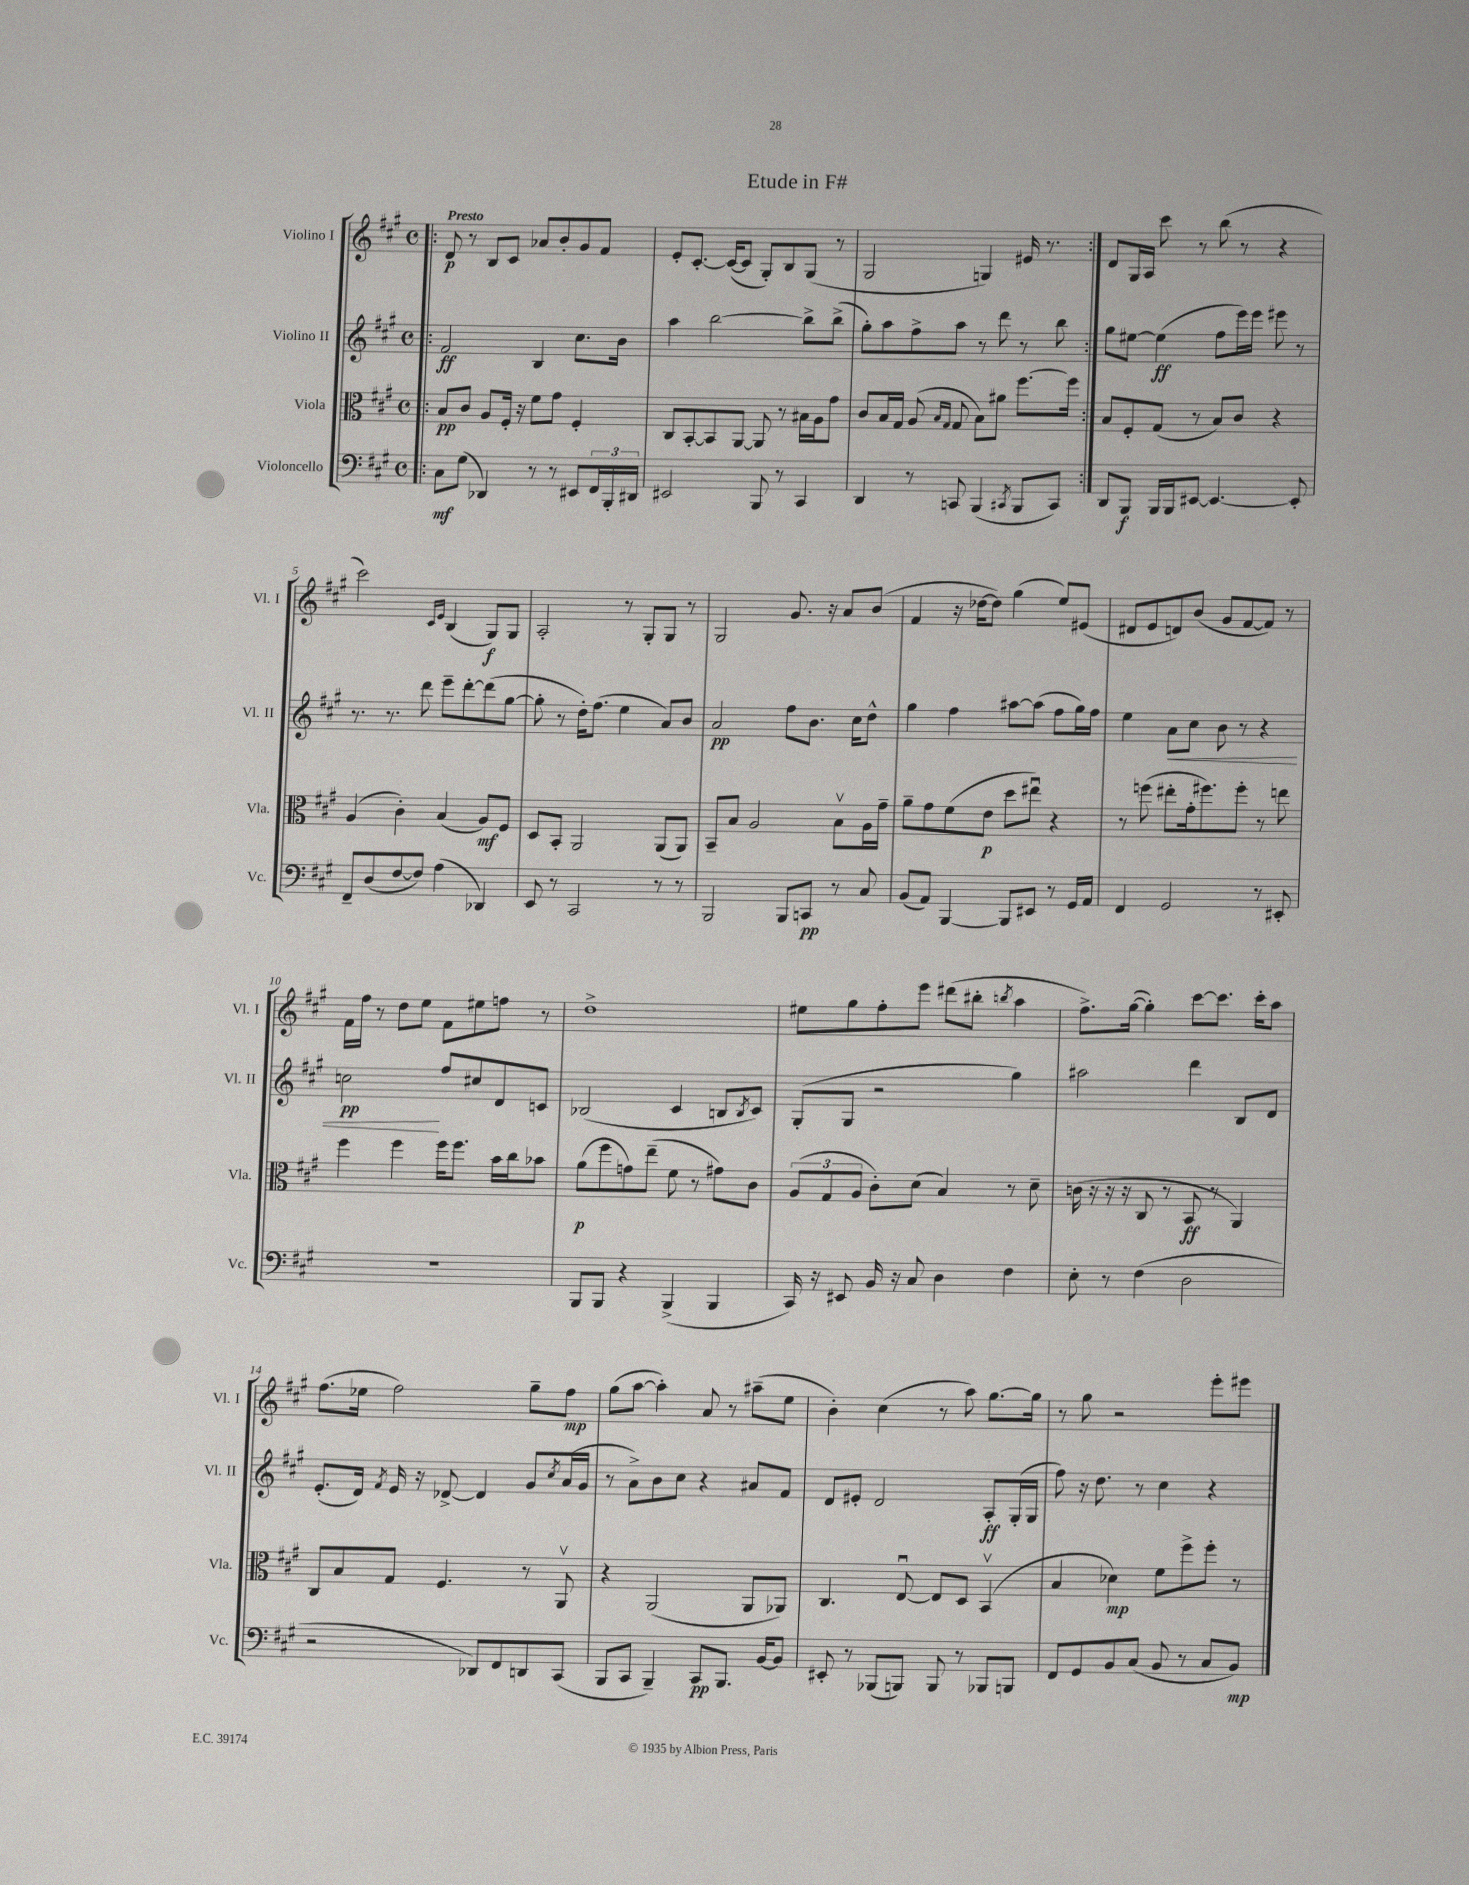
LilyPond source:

\header { title = "Etude in F#" }
<<
\new StaffGroup <<
\new Staff = "s0" \with { instrumentName = "Violino I" shortInstrumentName = "Vl. I" } {
    \clef treble \key a \major \defaultTimeSignature \time 4/4 \tempo "Presto"
    \repeat volta 2 { \bar ".|:" d'8\p r8 b8 cis'8 aes'8 b'8-. gis'8 fis'8 |
    e'8-. cis'8.~-. cis'16~( cis'8 gis8-.) b8 gis8( r8 |
    gis2 g4) eis'16 r8. | }
    d'8 gis16 a16 cis'''8 r8 b''8( r8 r4 |
    cis'''2) \grace { cis'16 e'16 } b4( gis8\f) gis8 |
    a2-. r8 gis8-. gis8 r8 |
    gis2 gis'8. r16 a'8 b'8( |
    fis'4 r16 des''16~ des''8) gis''4( e''8) eis'8( |
    dis'8 e'8 d'8) b'8( gis'8 fis'8~ fis'8) r8 |
    fis'16 fis''16 r8 d''8 e''8 fis'8 eis''8 f''8 r8 |
    d''1-> |
    eis''8 gis''8 fis''8-. e'''8 dis'''8( bis''8-. \acciaccatura { b''8 } a''4 |
    fis''8.->) gis''16~( gis''4-.) cis'''8~ cis'''8. cis'''16-. a''8 |
    fis''8.( ees''16 fis''2) gis''8-- fis''8\mp |
    gis''8( a''8~ a''4-.) a'8 r8 ais''8--( e''8 |
    b'4-.) cis''4( r8 a''8) gis''8.~ gis''16 |
    r8 gis''8 r2 e'''8-. eis'''8 \bar "|." |
}
\new Staff = "s1" \with { instrumentName = "Violino II" shortInstrumentName = "Vl. II" } {
    \clef treble \key a \major \defaultTimeSignature \time 4/4
    \repeat volta 2 { \bar ".|:" fis'2\ff b4 cis''8. b'16 |
    a''4 b''2~ b''8-> b''8->( |
    gis''8-.) a''8 fis''8-> a''8 r8 d'''8 r8 b''8 | }
    gis''8 eis''8~ eis''4\ff( fis''8 e'''16) e'''16 eis'''8 r8 |
    r8. r8. d'''8 e'''8-- d'''8~-. d'''8( gis''8~ |
    gis''8-. r8 d''16-.) fis''8.( e''4 a'8) b'8 |
    a'2\pp fis''8 b'8. cis''16 d''8-^ |
    gis''4 fis''4 ais''8~ ais''8( fis''8 gis''16) fis''16 |
    e''4 a'8\< cis''8 b'8 r8 r4 |
    c''2\pp\! fis''8 cis''8 d'8 c'8 |
    bes2( cis'4 b8 \acciaccatura { b8 } cis'8) |
    gis8-.( gis8 r2 gis''4) |
    ais''2 d'''4 b8 d'8 |
    e'8.-.( d'16) \acciaccatura { fis'8 } e'16 r16 des'8~-> des'4 gis'8 \acciaccatura { cis''8 } a'16( gis'16 |
    r8 a'8->) b'8 cis''8 r4 ais'8 fis'8 |
    d'8 eis'8-. d'2 a8-.\ff gis16-.( gis16 |
    fis''8) r16 d''8. r8 cis''4 r4 \bar "|." |
}
\new Staff = "s2" \with { instrumentName = "Viola" shortInstrumentName = "Vla." } {
    \clef alto \key a \major \defaultTimeSignature \time 4/4
    \repeat volta 2 { \bar ".|:" b8\pp cis'8 a8 fis16-. r16 fis'8 gis'8 fis4-. |
    cis8 b,8~-. b,8 a,8~ a,8 r8 bis16 a16 gis'8 |
    cis'8 b16 gis16 a8( \grace { b16 gis16 } gis8 b8) ais'8 fis''8.~ fis''16 | }
    b8 fis8-. gis8( r8 b8) cis'8 r4 |
    a4( cis'4-.) b4( a8\mf) fis8 |
    d8 b,8-. a,2 a,8( a,8) |
    b,8-- b8 a2 b8\upbow a16 gis'16-- |
    a'8-- gis'8 fis'8( e'8\p d''8 eis''8\downbow) r4 |
    r8 f''8( eis''8-. gis'16-. fis''8.) fis''8-. r8 e''8 |
    fis''4 fis''4 fis''16 fis''8. b'16 cis''16 bes'8 |
    a'8\p( fis''8 g'8) e''8--( fis'8 r8 gis'8) cis'8 |
    \tuplet 3/2 { a8( gis8 a8 } cis'8-.) d'8( b4) r8 d'8-- |
    c'16( r16 r16 r16 cis8 r8 b,8\ff r8 a,4) |
    cis8 b8 gis8 fis4. r8 a,8\upbow |
    r4 a,2( a,8 aes,8) |
    cis4. e8~\downbow e8 d8 b,4\upbow( |
    b4 des'4\mp) fis'8 fis''8-> fis''8-. r8 \bar "|." |
}
\new Staff = "s3" \with { instrumentName = "Violoncello" shortInstrumentName = "Vc." } {
    \clef bass \key a \major \defaultTimeSignature \time 4/4
    \repeat volta 2 { \bar ".|:" cis8\mf gis8( des,4) r8 r8 eis,8 \tuplet 3/2 { fis,16 b,,16-. dis,16 } |
    eis,2 b,,8 r8 cis,4 |
    d,4 r8 c,8 b,,4( \acciaccatura { cis,8 } b,,8 cis,8) | }
    d,8 b,,8\f b,,16 b,,16 eis,8~ eis,4.~ eis,8-. |
    fis,8-- d8( fis8~ fis8) a4( des,4) |
    e,8 r8 cis,2 r8 r8 |
    b,,2 b,,8 c,8\pp r8 cis8 |
    b,8( a,8) b,,4~ b,,8 eis,8 r8 gis,16 a,16 |
    fis,4 gis,2 r8 eis,8-. |
    R1 |
    b,,8 b,,8 r4 b,,4->( b,,4 |
    cis,16) r16 eis,8 b,16 r16 cis8 d4 fis4 |
    e8-. r8 fis4( d2 |
    r2 des,8) fis,8 d,8 cis,8( |
    b,,8 cis,8 b,,4--) cis,8\pp b,,8. b,16~ b,8 |
    eis,8-. r8 bes,,8( b,,8) b,,8 r8 bes,,8 b,,8 |
    fis,8 gis,8 b,8 cis8( b,8 r8 cis8 b,8\mp) \bar "|." |
}
>>
>>
